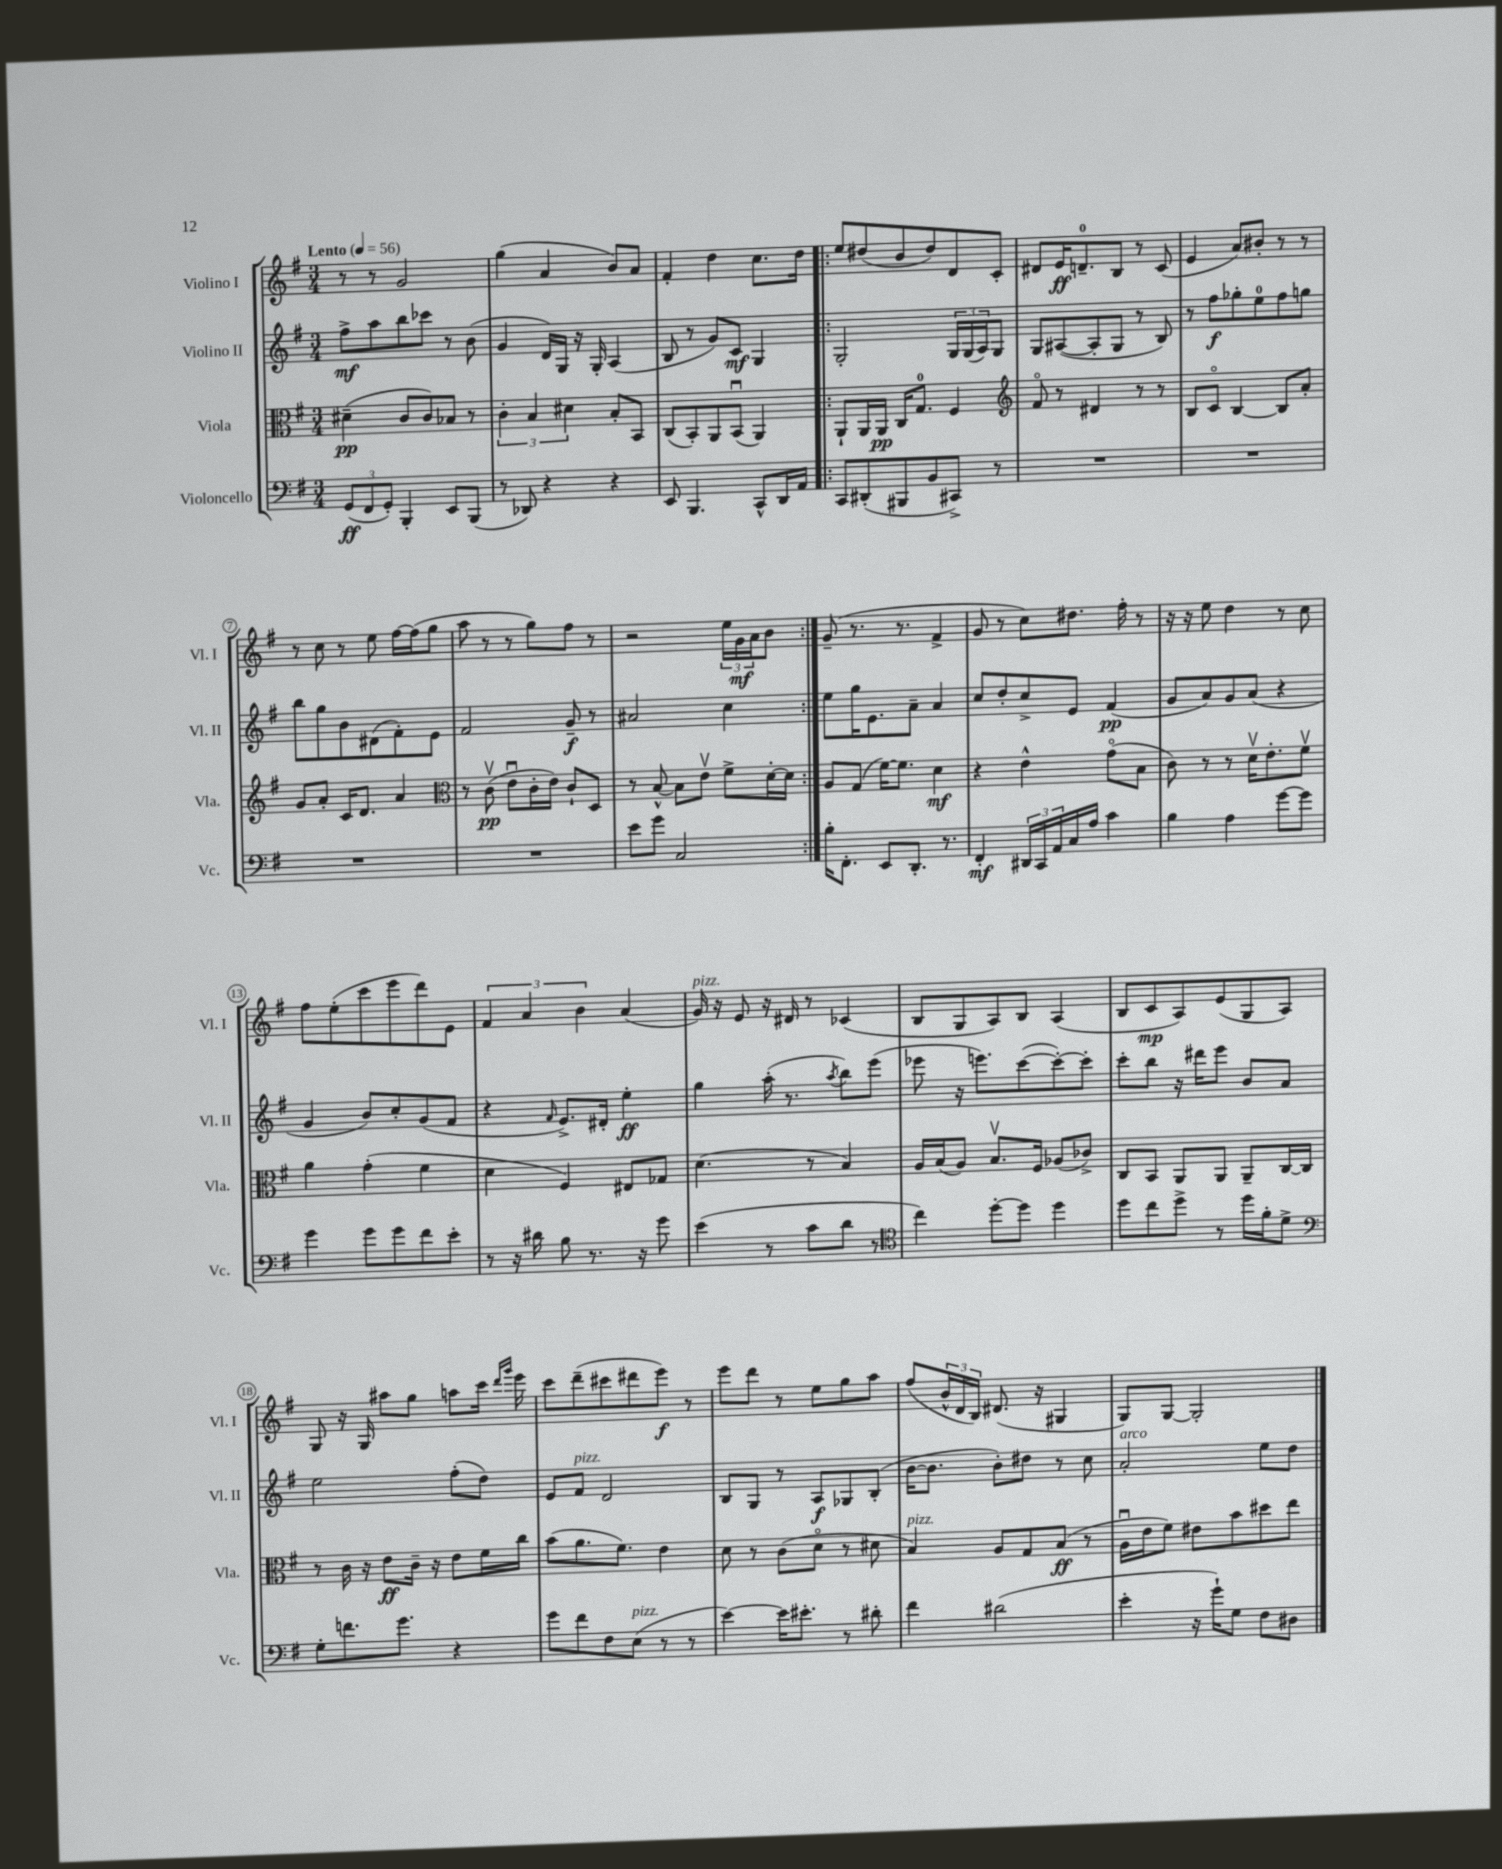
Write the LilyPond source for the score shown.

<<
\new StaffGroup <<
\new Staff = "s0" \with { instrumentName = "Violino I" shortInstrumentName = "Vl. I" } {
    \clef treble \key g \major \numericTimeSignature \time 3/4 \tempo "Lento" 4 = 56
    r8 r8 g'2 |
    g''4( a'4 b'8) a'8 |
    fis'4-. d''4 c''8. d''16 |
    \repeat volta 2 { e''8 dis''8( b'8 dis''8) d'8 c'8-. |
    dis'8 e'16\ff d'8.-0-- b8 r8 c'8( |
    e'4 a'8) bis'8-. r8 r8 |
    r8 c''8 r8 e''8 fis''16~ fis''16( g''8 |
    a''8 r8 r8 g''8) fis''8 r8 |
    r2 \tuplet 3/2 { e''16 g'16\mf a'16 } b'8 | }
    g'8--( r8. r8. fis'4-> |
    g'8 r8 c''8) dis''8. fis''16-. r8 |
    r16 r16 e''8 d''4 r8 c''8 |
    fis''8 e''8-.( c'''8 e'''8 d'''8) e'8 |
    \tuplet 3/2 { fis'4 a'4 b'4 } a'4( |
    g'16^\markup { \italic "pizz." }) r16 e'8 r16 dis'16 r8 ces'4( |
    b8 g8 a8) b8 a4( |
    b8 c'8\mp a8) e'8( g8 a8) |
    g8 r16 g16 ais''8 g''8 a''8 c'''16 \grace { d'''16 g'''16 } e'''16 |
    c'''8 d'''8--( cis'''8 dis'''8 e'''8\f) r8 |
    e'''8 d'''8 r8 e''8 g''8 a''8 |
    fis''8( \tuplet 3/2 { b'16-^ d'16 b16) } dis'8.( r16 gis4 |
    g8) g8~ g2-. \bar "|." |
}
\new Staff = "s1" \with { instrumentName = "Violino II" shortInstrumentName = "Vl. II" } {
    \clef treble \key g \major \numericTimeSignature \time 3/4
    fis''8->\mf a''8 b''8 ces'''8 r8 b'8( |
    g'4 d'16) g16 r16 g16-. a4( |
    b8 r8 g'8) c'8\mf g4 |
    \repeat volta 2 { g2-. \tuplet 3/2 { g16 g16( a16) } g8 |
    g8 ais8~( ais8-. g8 r8 b8) |
    r8 fis''8\f ges''8-. e''8-0 fis''8 g''8 |
    b''8 g''8 b'8 dis'8( fis'8-.) e'8 |
    fis'2 g'8--\f r8 |
    ais'2 c''4 | }
    e''8 g''16 e'8. a'8-- a'4 |
    c''8 d''8-. c''8-> e'8 fis'4\pp( |
    g'8 a'8) g'8 a'8( r4 |
    g'4 b'8) c''8-. g'8( fis'8 |
    r4 \grace { fis'16 } e'8.->) dis'16-. e''4-.\ff |
    g''4 a''16-.( r8. \acciaccatura { a''8 } b''8) e'''8( |
    ees'''8 r16 e'''8.) c'''8~( c'''8~-.) c'''8-. |
    c'''8-. b''8 r16 dis'''16 e'''8 b'8 a'8 |
    e''2 fis''8-.( d''8) |
    e'8 fis'8^\markup { \italic "pizz." } d'2 |
    b8 g8 r8 a8\f ges8 b8-.( |
    b'16~ b'8. b'8-.) dis''8 r8 c''8 |
    a'2-.^\markup { \italic "arco" } e''8 d''8 \bar "|." |
}
\new Staff = "s2" \with { instrumentName = "Viola" shortInstrumentName = "Vla." } {
    \clef alto \key g \major \numericTimeSignature \time 3/4
    dis'4--\pp( c'8 c'8) bes8 r8 |
    \tuplet 3/2 { c'4-. b4 dis'4 } b8-. b,8 |
    c8( b,8-.) a,8 b,8\downbow( a,4) |
    \repeat volta 2 { a,8-! a,16 a,16\pp c16 g8.-0 fis4 |
    \clef treble fis'8\flageolet r8 dis'4 r8 r8 |
    b8 c'8\flageolet b4~ b8 a'8-. |
    g'8 a'8-. c'16 d'8. a'4 |
    \clef alto r8 c'8\upbow\pp( e'8\downbow c'16-. e'16) c'8-! d8 |
    r8 b8~-^ b8 e'8\upbow fis'8-> d'16~-. d'16 | }
    a8 g8( fis'16~) fis'8. d'4\mf |
    r4 e'4-^ g'8\flageolet( b8 |
    c'8) r8 r8 d'16\upbow e'8.-. fis'8\upbow |
    a'4 g'4-.( fis'4 |
    d'4 fis4) eis8 ges8 |
    d'4.( r8 b4) |
    a16 b16( a8) b8.\upbow fis16 aes8( ces'8->) |
    c8 b,8 a,8 a,8 a,8-- c16~ c16 |
    r8 c'16 r16 e'8\ff c'16-- r16 e'8 fis'16 c''16 |
    b'8( a'8. fis'8.) e'4 |
    d'8 r8 c'8( d'8\flageolet r8 dis'8 |
    b4^\markup { \italic "pizz." }) a8 g8 b8\ff( r8 |
    a16\downbow e'16 fis'8) eis'8 b'8 dis''8 e''8 \bar "|." |
}
\new Staff = "s3" \with { instrumentName = "Violoncello" shortInstrumentName = "Vc." } {
    \clef bass \key g \major \numericTimeSignature \time 3/4
    \tuplet 3/2 { g,8\ff( fis,8 g,8-.) } b,,4-. e,8 b,,8( |
    r8 des,8) r4 r4 |
    e,8 b,,4. c,8-^ d,16 a,16 |
    \repeat volta 2 { c,8 dis,8-.( bis,,8 b,8 cis,8->) r8 |
    R2. |
    R2. |
    R2. |
    R2. |
    e'8 g'8 c2 | }
    b16-. fis,8.-. e,8 d,8.-. r8. |
    fis,4-.\mf \tuplet 3/2 { dis,16 c,16 a,16 } c16 a16 c'4 |
    b4 a4 g'8~ g'8 |
    g'4 g'8 g'8 fis'8 e'8-. |
    r8 r16 dis'16 b8 r8. r16 g'8 |
    e'4( r8 c'8 d'8 r8 |
    \clef tenor c''4) d''8~-. d''8 d''4 |
    d''8 c''8 d''8-> r8 d''16 fis'16-. d'8-> |
    \clef bass g8-. f'8. g'8. r4 |
    g'8 fis'8 fis8 e8^\markup { \italic "pizz." }( r8 r8 |
    e'4~) e'16 eis'8.-. r8 dis'8-. |
    fis'4 dis'2( |
    e'4-. r16 g'16-!) g8 fis8 dis8 \bar "|." |
}
>>
>>
\layout { \context { \Score \override BarNumber.stencil = #(make-stencil-circler 0.1 0.3 ly:text-interface::print) } }
